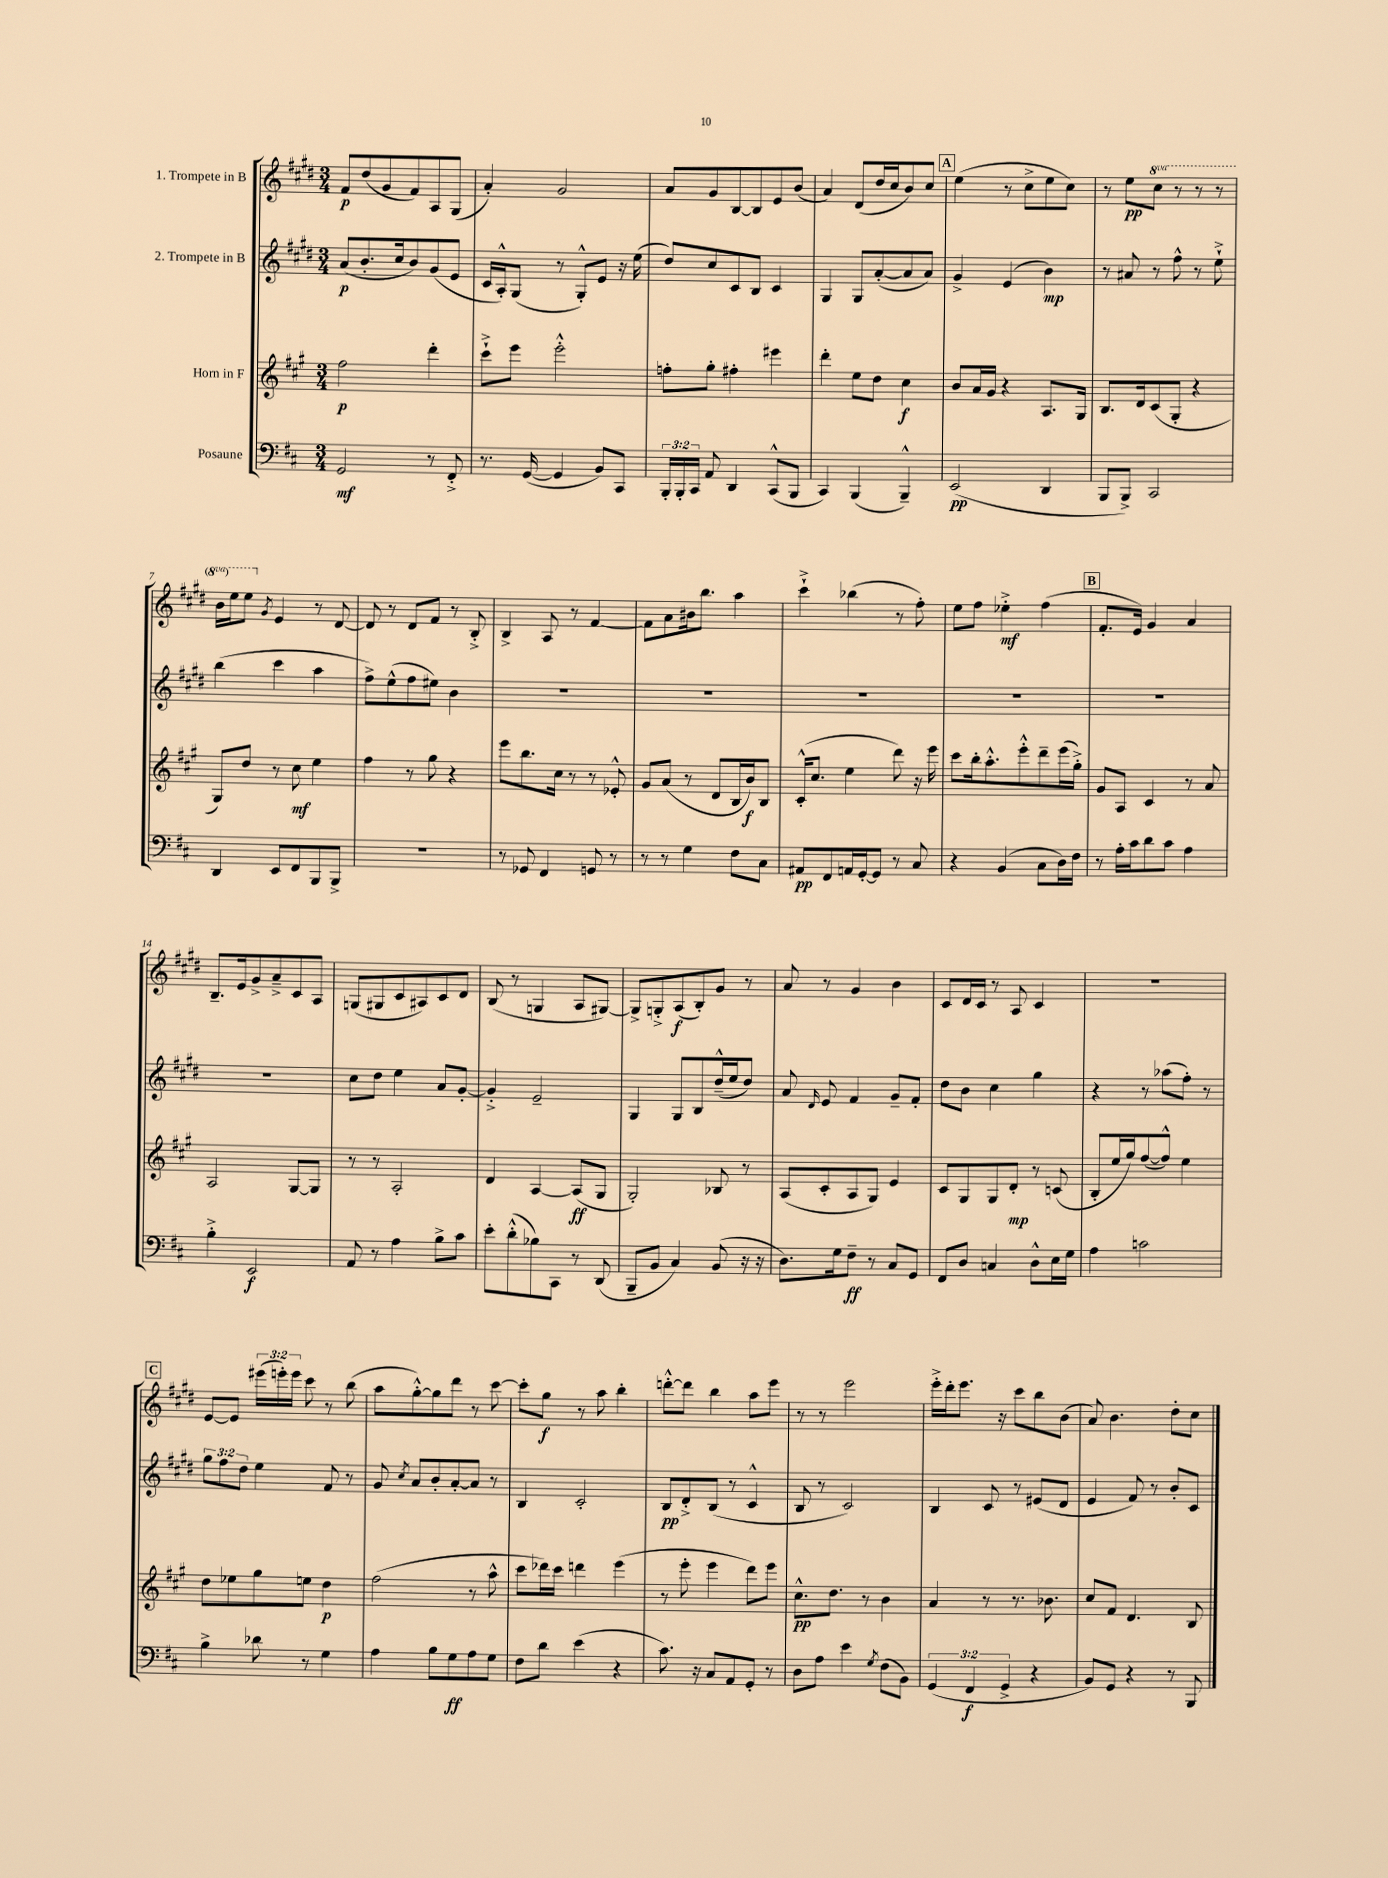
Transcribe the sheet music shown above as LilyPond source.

<<
\new StaffGroup <<
\new Staff = "s0" \with { instrumentName = "1. Trompete in B" } {
    \clef treble \key e \major \numericTimeSignature \time 3/4 \override Staff.TupletNumber.text = #tuplet-number::calc-fraction-text \set Staff.ottavationMarkups = #ottavation-simple-ordinals
    \autoBeamOff fis'8[\p dis''8( gis'8 fis'8) a8 gis8]( |
    a'4-.) gis'2 |
    a'8[ gis'8 b8~ b8 e'8 b'8]( |
    a'4) dis'8[( dis''16 cis''16 b'8) cis''8] |
    \mark \markup { \box "A" } e''4( r8 cis''8[-> e''8 cis''8]) |
    r8 e''8[\pp \ottava #1 cis'''8] r8 r8 r8 |
    b''16[ e'''16 e'''8] \ottava #0 \acciaccatura { gis'8 } e'4 r8 dis'8~ |
    dis'8 r8 dis'8[ fis'8] r8 b8-.-> |
    b4-> a8 r8 fis'4~ |
    fis'8[ a'8 bis'16 b''8.] a''4 |
    cis'''4-!-> bes''4( r8 fis''8-.) |
    e''8[ fis''8] ees''4-.->\mf fis''4( |
    \mark \markup { \box "B" } fis'8.[-. e'16]) gis'4 a'4 |
    b8.[-- e'16 gis'8-> a'8---> cis'8 a8] |
    g8[( gis8 cis'8 ais8) cis'8 dis'8] |
    b8( r8 g4 a8[ gis8]~) |
    gis8[-> g8-.-> a8\f( b8-.) gis'8] r8 |
    a'8 r8 gis'4 b'4 |
    cis'8[ dis'16 cis'16] r8 a8 cis'4 |
    R2. |
    \mark \markup { \box "C" } e'8[~ e'8] \tuplet 3/2 { eis'''16[( e'''16-.) e'''16] } cis'''8 r8 b''8( |
    a''8[ gis''8~-.-^) gis''8 dis'''8] r8 cis'''8~ |
    cis'''8[-. gis''8]\f r8 a''8 b''4-. |
    d'''8[~-.-^ d'''8] b''4 a''8[ e'''8] |
    r8 r8 e'''2 |
    e'''16[-.-> dis'''16-. e'''8.] r16 cis'''8[ b''8 b'8]( |
    a'8) b'4. dis''8[-. cis''8] \bar "|." |
}
\new Staff = "s1" \with { instrumentName = "2. Trompete in B" } {
    \clef treble \key e \major \numericTimeSignature \time 3/4 \override Staff.TupletNumber.text = #tuplet-number::calc-fraction-text
    \autoBeamOff a'8[\p( b'8.-. cis''16 b'8) gis'8( e'8] |
    cis'16[ a16-.-^) gis8]( r8 gis8[-.-^) e'8] r16 e''16( |
    dis''8[) cis''8 cis'8 b8] cis'4 |
    gis4 gis8[ a'8~-.( a'8 a'8]) |
    \mark \markup { \box "A" } gis'4-> e'4( b'4\mp) |
    r8 ais'8 r8 fis''8-^ r8 e''8-!-> |
    b''4( cis'''4 a''4 |
    fis''8[->) e''8-^( fis''8 eis''8]) b'4 |
    R2. |
    R2. |
    R2. |
    R2. |
    \mark \markup { \box "B" } R2. |
    R2. |
    cis''8[ dis''8] e''4 a'8[ gis'8]~-. |
    gis'4-.-> e'2-- |
    gis4 gis8[ b8 dis''16---^( e''16 dis''8]) |
    a'8 \grace { dis'16 } e'8 fis'4 gis'8[-- fis'8]-. |
    dis''8[ b'8] cis''4 gis''4 |
    r4 r8 aes''8[( fis''8]-.) r8 |
    \mark \markup { \box "C" } \tuplet 3/2 { gis''8[ fis''8 dis''8] } e''4 fis'8 r8 |
    gis'8 \acciaccatura { cis''8 } a'8[ b'8-. a'8~-. a'8] r8 |
    b4 cis'2-. |
    b8[\pp dis'8-.-> b8]( r8 cis'4-^ |
    b8 r8 cis'2) |
    b4 cis'8 r8 eis'8[( dis'8] |
    e'4 fis'8) r8 b'8[-. cis'8] \bar "|." |
}
\new Staff = "s2" \with { instrumentName = "Horn in F" } {
    \clef treble \key a \major \numericTimeSignature \time 3/4
    \autoBeamOff fis''2\p d'''4-. |
    cis'''8[-!-> e'''8] e'''2-.-^ |
    f''8[-. gis''8]-. fis''4-. eis'''4 |
    d'''4-. e''8[ d''8] cis''4\f |
    \mark \markup { \box "A" } b'8[ a'16 gis'16] r4 a8.[ gis16] |
    b8.[ d'16 cis'8( gis8]-. r4 |
    gis8[) d''8] r8 cis''8\mf e''4 |
    fis''4 r8 gis''8 r4 |
    e'''8[ b''8. cis''16] r8 r8 ees'8-.-^ |
    gis'8[ a'8]( r8 d'8[ b16 b'16\f) b8] |
    cis'16[-.-^( cis''8.] e''4 d'''8) r16 e'''16 |
    cis'''8[ b''16-. a''8.-.-^ e'''8-.-^ d'''8-- e'''16( gis''16]-.->) |
    \mark \markup { \box "B" } gis'8[ a8] cis'4 r8 a'8 |
    a2 gis8[~ gis8] |
    r8 r8 a2-. |
    d'4 a4~ a8[\ff( gis8] |
    gis2-.) bes8 r8 |
    a8[( cis'8-. a8 gis8]) e'4 |
    cis'8[ gis8 gis8 d'8]-.\mp r8 c'8( |
    b8[-. e''16 gis''16) fis''8~( fis''8]-^) e''4 |
    \mark \markup { \box "C" } d''8[ ees''8 gis''8 e''8] d''4\p |
    fis''2( r8 a''8-^ |
    cis'''8[ des'''16) cis'''16] d'''4 e'''4( |
    r8 e'''8-. e'''4 d'''8[) e'''8] |
    cis''8.[-^\pp d''8.] r8 b'4 |
    a'4 r8 r8. bes'8. |
    cis''8[ fis'8] d'4. b8 \bar "|." |
}
\new Staff = "s3" \with { instrumentName = "Posaune" } {
    \clef bass \key d \major \numericTimeSignature \time 3/4 \override Staff.TupletNumber.text = #tuplet-number::calc-fraction-text
    \autoBeamOff g,2\mf r8 fis,8-.-> |
    r8. g,16~( g,4 b,8[) cis,8] |
    \tuplet 3/2 { b,,16[-. b,,16-. cis,16] } a,8 d,4 cis,8[-^( b,,8] |
    cis,4) b,,4( b,,4---^) |
    \mark \markup { \box "A" } e,2\pp( d,4 |
    b,,8[ b,,8]->) cis,2 |
    d,4 e,8[ fis,8 b,,8 b,,8]-> |
    R2. |
    r8 ges,8 fis,4 g,8 r8 |
    r8 r8 g4 fis8[ cis8] |
    ais,8[\pp fis,8 a,16 g,16~-. g,8] r8 cis8 |
    r4 b,4( cis8[ d16) fis16] |
    \mark \markup { \box "B" } r8 a16[-. cis'16 d'8 cis'8] a4 |
    b4-.-> e,2\f |
    a,8 r8 a4 b8[-> cis'8] |
    e'8[-. d'8-.-^( bes8) cis,8] r8 d,8( |
    b,,8[-- b,8] cis4) b,8( r16 r16 |
    d8.[) g16 fis8]--\ff r8 cis8[ g,8] |
    fis,8[ d8] c4 d8[-^ e16 g16] |
    a4 c'2 |
    \mark \markup { \box "C" } b4-> des'8 r8 g4 |
    a4 b8[ g8\ff a8 g8] |
    fis8[ d'8] e'4( r4 |
    cis'8.) r16 cis8[ a,8 g,8]-. r8 |
    d8[ a8] e'4 \acciaccatura { g8 } fis8[( b,8]) |
    \tuplet 3/2 { g,4( fis,4\f g,4-> } r4 |
    b,8[) g,8] r4 r8 b,,8 \bar "|." |
}
>>
>>
